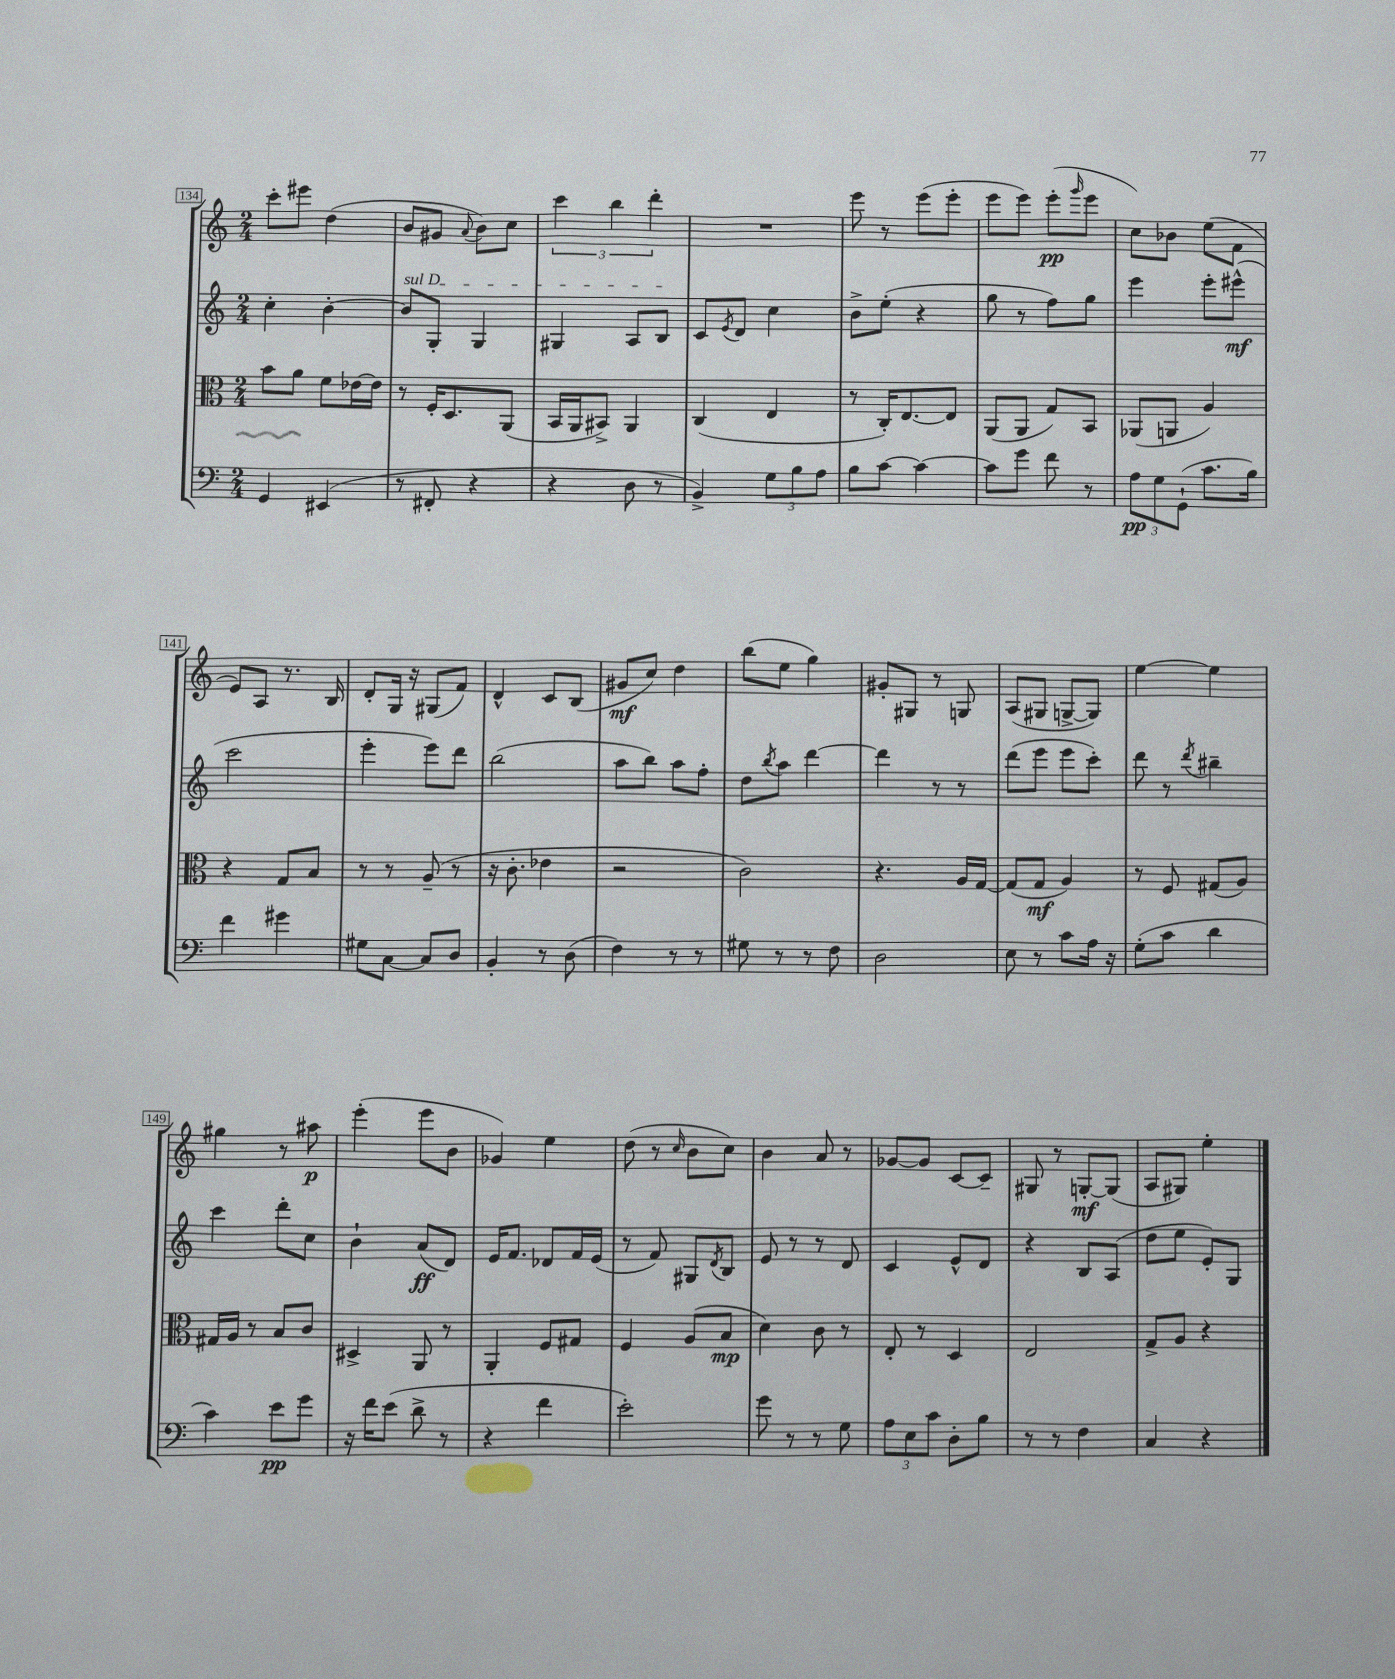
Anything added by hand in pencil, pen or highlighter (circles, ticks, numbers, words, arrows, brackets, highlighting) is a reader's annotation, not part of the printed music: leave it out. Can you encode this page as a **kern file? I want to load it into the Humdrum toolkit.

**kern	**kern	**kern	**kern
*staff4	*staff3	*staff2	*staff1
*clefF4	*clefC3	*clefG2	*clefG2
*k[]	*k[]	*k[]	*k[]
*M2/4	*M2/4	*M2/4	*M2/4
4GG/	8b\L	4cc'\	8ccc'\L
.	8a\J	.	8eee#\J
(4EE#/	8f\L	[4b'\	(4dd\
.	[16e-\L	.	.
.	16e-\]JJ	.	.
=	=	=	=
8r	8r	8b/]L	8b/L
8FF#'/	16F'/LK	8G'/J	8g#/J
.	8.D/	.	.
.	.	.	8qqa/
4r	.	4G/	8b\L)
.	(8AA/J	.	8cc\J
=	=	=	=
4r	16BB/LL	4G#/	6ccc\
.	16AA/J	.	.
.	8BB#^/J)	.	.
.	.	.	6bb\
8D\	4AA/	8A/L	.
.	.	.	6ddd'\
8r	.	8B/J	.
=	=	=	=
4BB^/)	(4C/	8c/L	2r
.	.	8qe/	.
.	.	8d/J	.
12G\L	4E/	4cc\	.
12B\	.	.	.
12A\J	.	.	.
=	=	=	=
8B\L	8r	8b^\L	8eee\
[8c\J	16C'/LK)	(8ee'\J	8r
.	[8.E/	.	.
4c\_	.	4r	(8eee\L
.	8E/]J	.	8eee'\J
=	=	=	=
8c\]L	(8AA/L	8gg\	8eee\L
8g\J	8AA/J	8r	8eee\J)
8f\	8G/L)	8ff\L)	(8eee'\L
.	.	.	16qqggg/
8r	8BB/J	8gg\J	8eee\J
=	=	=	=
12A\L	(8AA-/L	4eee\	8cc\L)
12G\	.	.	.
.	8AA/J	.	8b-\J
(12GG`\J	.	.	.
8.c\L	4A/)	8eee'\L	(8ee\L
.	.	(8eee#^^\J	8f\J
16B\Jk)	.	.	.
=	=	=	=
4f\	4r	2ccc\	8e/L)
.	.	.	8A/J
4g#\	8G/L	.	8.r
.	8B/J	.	.
.	.	.	16B/
=	=	=	=
8G#\L	8r	4eee'\	8d'/L
[8C\J	8r	.	16G/Jk
.	.	.	16r
8C/]L	(8A~/	8eee\L)	(8G#/L
8D/J	8r	8ddd\J	8f/J)
=	=	=	=
4BB'/	16r	(2bb\	4d^^/
.	8.c'\	.	.
8r	4e-\	.	8c/L
(8D\	.	.	(8B/J
=	=	=	=
4F\)	2r	8aa\L	8g#/L
.	.	8bb\J)	8cc/J)
8r	.	8aa\L	4dd\
8r	.	8ff'\J	.
=	=	=	=
8G#\	2c\)	8dd\L	(8bb\L
.	.	8qbb/	.
8r	.	8aa\J	8ee\J
8r	.	[4ddd\	4gg\)
8F\	.	.	.
=	=	=	=
2D\	4.r	4ddd\]	8g#'/L
.	.	.	8G#/J
.	.	8r	8r
.	16A/LL	8r	8G/
.	[16G/JJ	.	.
=	=	=	=
8E\	(8G/]L	(8ddd\L	(8A/L
8r	8G/J	8eee\J	8G#/J
8c\L	4A/)	8eee\L	[8G^/L
16A\Jk	.	8ccc'\J)	8G/]J)
16r	.	.	.
=	=	=	=
(8G'\L	8r	8ddd\	[4ee\
8c\J	8F/	8r	.
.	.	8qddd/	.
4d\	(8G#/L	4bb#~\	4ee\]
.	8A/J)	.	.
=	=	=	=
4c\)	16G#/LL	4ccc\	4gg#\
.	16A/JJ	.	.
.	8r	.	.
8e\L	8B/L	8ddd'\L	8r
8g\J	8c/J	8cc\J	8aa#\
=	=	=	=
16r	4D#^/	4b`\	(4eee'\
16f\LK	.	.	.
(8e\J	.	.	.
8d^\	8AA/	(8a/L	8eee\L
8r	8r	8d/J)	8b\J
=	=	=	=
4r	4AA'/	16e/LK	4g-/)
.	.	8.f/J	.
4f\	8F/L	8d-/L	4ee\
.	8G#/J	16f/L	.
.	.	(16e/JJ	.
=	=	=	=
2e'\)	4F/	8r	(8dd\
.	.	8f/)	8r
.	.	.	16qqcc/
.	(8A/L	8G#/L	8b\L
.	.	8qd/	.
.	8B/J	8B/J	8cc\J)
=	=	=	=
8g\	4d\)	8e/	4b\
8r	.	8r	.
8r	8c\	8r	8a/
8G\	8r	8d/	8r
=	=	=	=
12A\L	8E'/	4c/	[8g-/L
12E\	.	.	.
.	8r	.	8g-/]J
12c\J	.	.	.
8D'\L	4D/	8e^^/L	[8c/L
8B\J	.	8d/J	8c~/]J
=	=	=	=
8r	2E/	4r	8G#/
8r	.	.	8r
4F\	.	8B/L	[8G'/L
.	.	(8A/J	(8G/]J
=	=	=	=
4C/	8G^/L	8dd\L	8A/L
.	8A/J	8ee\J	8G#/J)
4r	4r	8e'/L)	4ee'\
.	.	8G/J	.
==	==	==	==
*-	*-	*-	*-
